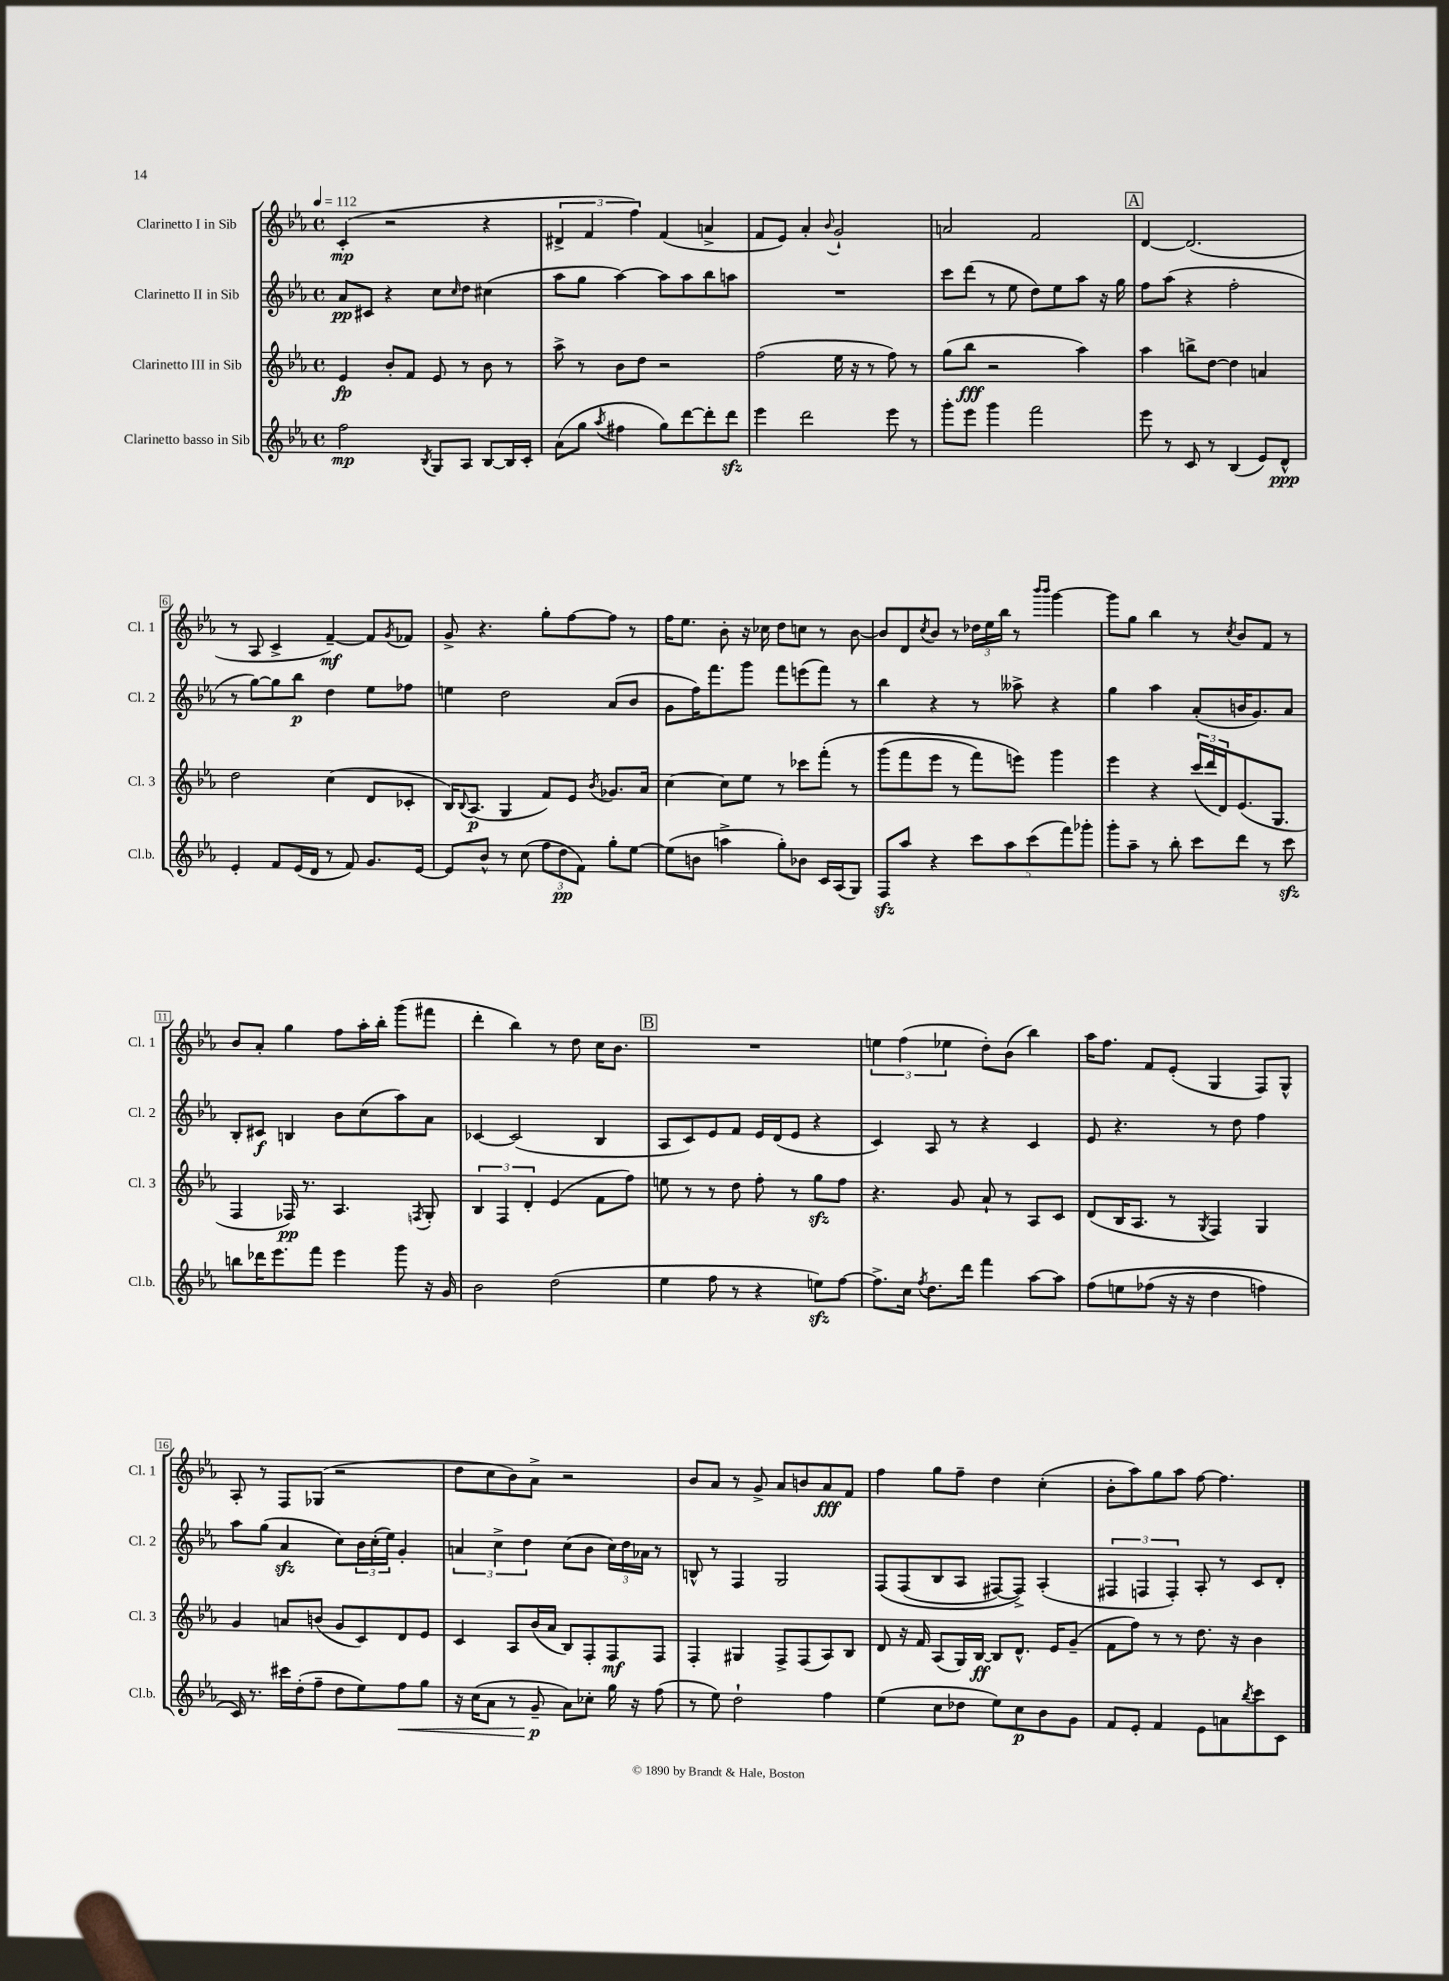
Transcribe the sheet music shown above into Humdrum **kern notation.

**kern	**kern	**kern	**kern
*staff4	*staff3	*staff2	*staff1
*clefG2	*clefG2	*clefG2	*clefG2
*k[b-e-a-]	*k[b-e-a-]	*k[b-e-a-]	*k[b-e-a-]
*M4/4	*M4/4	*M4/4	*M4/4
*met(c)	*met(c)	*met(c)	*met(c)
*MM112	*MM112	*MM112	*MM112
2ff\	4e-/	8a-/L	(4c'/
.	.	8c#/J	.
.	8b-'/L	4r	2r
.	8f/J	.	.
8qB-/	.	.	.
8G/L	8e-/	8cc\L	.
.	.	16qqcc/	.
8A-/J	8r	8dd\J	.
[8B-/L	8b-\	(4cc#\	4r
16B-/]L	8r	.	.
16c'/JJ	.	.	.
=	=	=	=
(8a-\L	8aa-^\	8aa-\L	6d#^/
8gg\J	8r	8gg\J	.
.	.	.	6f/
8qaa-/	.	.	.
4ff#\	8b-\L	[4aa-\)	.
.	.	.	6ff\)
.	8dd\J	.	.
8gg\L)	2r	8aa-\]L	(4f/
[8ddd\	.	8aa-\	.
8ddd'\]	.	8bb-\	4a^/
8ddd\J	.	8aa\J	.
=	=	=	=
4eee-\	(2ff\	1r	8f/L
.	.	.	8e-/J)
2ddd\	.	.	4a-'/
.	.	.	8qqb-/
.	16ee-\	.	2g`/
.	16r	.	.
.	8r	.	.
8eee-\	8ff\)	.	.
8r	8r	.	.
=	=	=	=
8ggg'\L	(8gg\L	8ccc\L	2a/
8eee-\J	8bb-\J	(8ddd\J	.
4ggg\	2r	8r	.
.	.	8ee-\	.
2fff\	.	8dd\L)	2f/
.	.	8ee-\	.
.	4aa-\)	8aa-\J	.
.	.	16r	.
.	.	16gg\	.
=	=	=	=
8eee-\	4aa-\	8ff\L	[4d/
8r	.	(8aa-\J	.
8c/	8bb^\L	4r	(2.d/]
8r	[8dd\J	.	.
(4B-/	4dd\]	2ff'\	.
8e-/L)	4a/	.	.
8d^^/J	.	.	.
=	=	=	=
4e-'/	2dd\	8r	8r
.	.	[8gg\L)	8A-/
8f/L	.	8gg\]	4c^/
(16e-/L	.	8bb-\J	.
16d/JJ	.	.	.
8r	(4cc\	4dd\	[4f~/)
8f/)	.	.	.
8.g/L	8d/L	8ee-\L	8f/]L
.	.	.	8qg/
.	8c-'/J	8ff-\J	8f-/J
[16e-/Jk	.	.	.
=	=	=	=
8e-/]L	16B-/LK)	4ee\	8g^/
.	8qqB-/	.	.
.	(8.A-/J	.	.
8b-^^/J	.	.	4.r
8r	4G/	2dd\	.
(8cc\	.	.	.
12ff\L	8f/L)	.	8gg'\L
12dd\	.	.	.
.	8e-/J	.	[8ff\
12f\J)	.	.	.
.	8qb-/	.	.
8gg'\L	8.g-/L	(8a-/L	8ff\]J
[8ee-\J	.	8b-/J	8r
.	16a-/Jk	.	.
=	=	=	=
(8ee-\]L	[4cc\	8g\L	16ff\LK
.	.	.	8.ee-\J
8b\J	.	16ff\K)	.
.	.	8.fff\	.
4aa^\	8cc\]L	.	8b-'\
.	8ee-\J	8ggg\J	16r
.	.	.	16cc-\
8gg'\L)	8r	8fff\L	8dd\L
8b-\J	8ccc-\L	(8eee\	8cc\J
16c/LL	&(8fff'\J	8fff\J)	8r
(16A-/J	.	.	.
8G/J)	8r	8r	[8b-\
=	=	=	=
8F/L	(8ggg\L	4bb-\	8b-/]L
8aa-/J	8fff\	.	8d/
.	.	.	8qcc/
4r	8eee-\J	4r	8b-/J
.	8r	.	8r
10ccc\L	8fff\L)	8r	24dd-\LL
.	.	.	24ee-\
.	.	.	24bb-\JJ
10aa-\	.	.	.
.	8eee\J&)	8aa--^\	8r
(10ccc\	.	.	.
.	.	.	16qqbbb-/LL
.	.	.	16qqbbb-/JJ
.	4ggg\	4r	[4ggg\
10fff\)	.	.	.
10ggg-'\J	.	.	.
=	=	=	=
8ggg'\L	4eee-\	4gg\	8ggg\]L
8aa-~\J	.	.	8gg\J
8r	4r	4aa-\	4bb-\
8bb-'\	.	.	.
8ccc\L	(24ccc/LL	(8a-'/L	8r
.	24ddd/	.	.
.	24d/J)	.	.
.	.	.	8qcc/
8ddd\J	(8.e-/	16b/K	8b-/L
.	.	8.g/)	.
8r	.	.	8f/J
.	8.G/J	.	.
8ccc\	.	8a-/J	8r
=	=	=	=
8bb\L	4F/	8B-'/L	8b-/L
16ddd-\K	.	8c#/J	8a-'/J
8.eee-\	.	.	.
.	16F-/)	4B/	4gg\
.	8.r	.	.
8fff\J	.	.	.
4eee-\	4.A-/	8b-\L	8ff\L
.	.	(8cc\	16aa-'\L
.	.	.	16bb-'\JJ
8ggg\	.	8aa-\)	(8ggg\L
.	8qF/	.	.
16r	8G'/	8a-\J	8fff#\J
16g/	.	.	.
=	=	=	=
2b-\	6B-/	[4c-/	4ddd'\
.	6F/	.	.
.	.	(2c-/]	4bb-\)
.	6d'/	.	.
(2dd\	(4e-/	.	8r
.	.	.	8dd\
.	8f\L	4B-/	16cc\LK
.	.	.	8.b-\J
.	8ff\J)	.	.
=	=	=	=
4ee-\	8ee\	8A-/L	1r
.	8r	8c/)	.
8ff\	8r	8e-/	.
8r	8dd\	8f/J	.
4r	8ff'\	16e-/LL	.
.	.	(16d/J	.
.	8r	8e-/J	.
8ee\L)	8gg\L	4r	.
[8ff\J	8ff\J	.	.
=	=	=	=
8.ff^\]L	4.r	4c/)	6ee\
.	.	.	(6ff\
16cc\Jk	.	.	.
8qff/	.	.	.
8.dd\L	.	8A-/	.
.	.	.	6ee-\
.	8g/	8r	.
16ddd\Jk	.	.	.
4fff\	8a-`/	4r	8dd'\L)
.	8r	.	(8b-\J
[8aa-\L	8A-/L	4c/	4bb-\)
8aa-\]J	8c/J	.	.
=	=	=	=
&(8ff\L	(8d/L	8e-/	16aa-\LK
.	.	.	8.ff\J
8ee\	16B-/K	4.r	.
.	8.A-/J	.	.
(8ff-\J	.	.	8f/L
16r	8r	.	(8e-'/J
16r	.	.	.
.	8qG/	.	.
4dd\	4F/)	8r	4G/
.	.	8dd\	.
4ff\)	4G/	4ff\	8F/L)
.	.	.	8G^^/J
=	=	=	=
16c/&)	4g/	8aa-\L	8A-'/
8.r	.	.	.
.	.	(8gg\J	8r
16ccc#\LL	8a/L	4a-/	8F/L
(16dd'\J	.	.	.
8ff~\J	(8b/J	.	(8G-/J
8dd\L	8g/L	8cc\L)	2r
8ee-\)	8c/)	24b-\L	.
.	.	(24cc'\	.
.	.	24ee-\JJ)	.
8ff\	8d/	4g'/	.
8gg\J	8e-/J	.	.
=	=	=	=
16r	4c/	6a/	8dd\L
(16cc\LK	.	.	.
8a-\J	.	.	8cc\
.	.	6cc^\	.
8r	8A-/L	.	8b-\)
.	.	6dd\	.
8g~/	(16b-/L	.	8a-^\J
.	16a-/JJ	.	.
8a-\L)	8B-/L)	(8cc\L	2r
8cc-'\J	8F'/	8b-\J	.
16gg\	8F/	24cc\LL)	.
.	.	24dd\	.
16r	.	.	.
.	.	24a-\JJ	.
(8ff\	8F/J	8r	.
=	=	=	=
8r	4F'/	8B^^/	8b-/L
8ee-\)	.	8r	8a-/J
2dd`\	4G#/	4F/	8r
.	.	.	8g^/
.	8F^/L	2G/	8a-/L
.	(8F/	.	8b/
4ff\	8A-/)	.	8a-/
.	8B-/J	.	8f/J
=	=	=	=
(4ee-\	8d/	&(8F/L	4ff\
.	16r	(8F/	.
.	16f/	.	.
8cc\L	(8A-/L	8B-/	8gg\L
8dd-\J	16G/L)	8A-/J	8ff~\J
.	[16B-/JJ	.	.
8ee-\L)	8B-/]L	[8F#/L)	4dd\
8cc\	8.d^^/J	8F#^/]J&)	.
8b-\	.	(4A-'/	(4cc'\
.	16e-/LK	.	.
8g\J	(8g~/J	.	.
=	=	=	=
8f/L	8f\L	6F#/	8b-'\L
8e-'/J	8ff\J)	.	8aa-\)
.	.	6F/	.
4f/	8r	.	8gg\
.	.	6F'/)	.
.	8r	.	8aa-\J
8e-\L	8.dd\	8A-'/	[8ff\
8a\	.	8r	4.ff\]
.	16r	.	.
8qbb-/	.	.	.
8ccc\	4b-\	8c/L	.
8c\J	.	8d'/J	.
==	==	==	==
*-	*-	*-	*-
